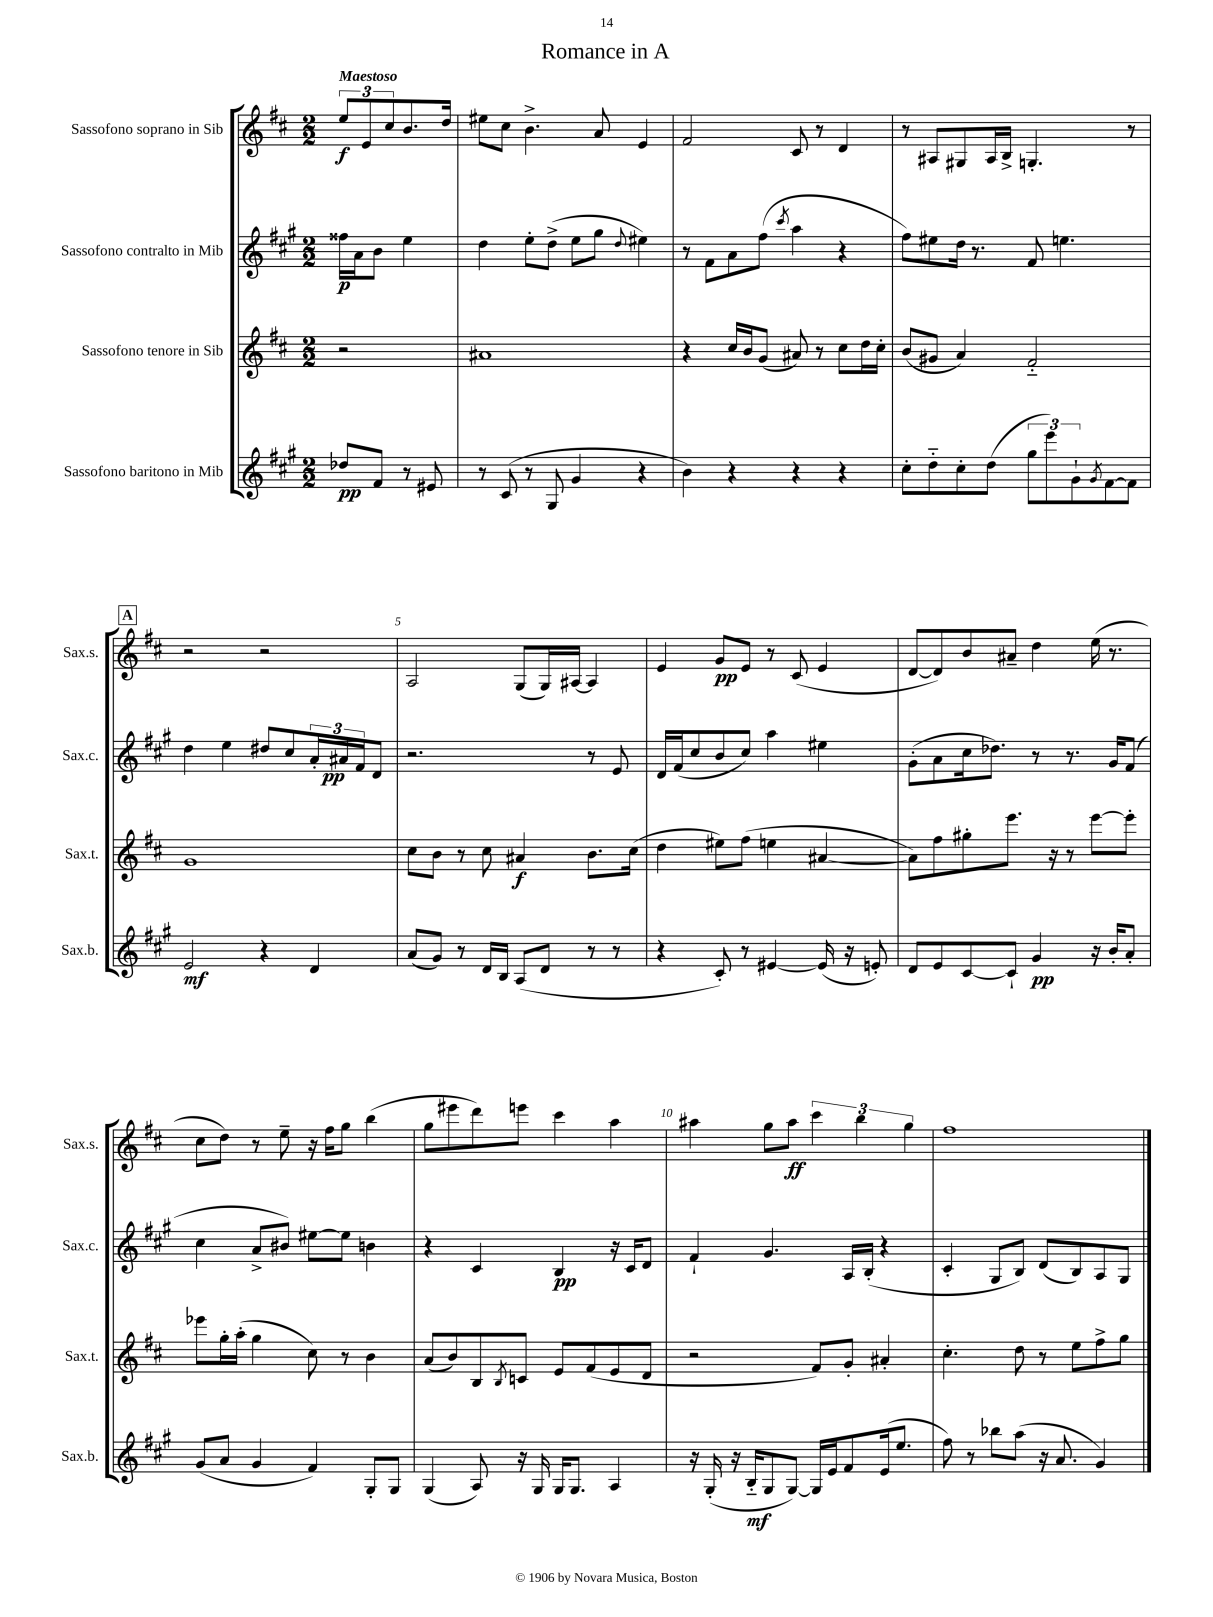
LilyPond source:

\header { title = "Romance in A" }
<<
\new StaffGroup <<
\new Staff = "s0" \with { instrumentName = "Sassofono soprano in Sib" shortInstrumentName = "Sax.s." } {
    \clef treble \key d \major \numericTimeSignature \time 2/2 \partial 2 \tempo "Maestoso"
    \tuplet 3/2 { e''8\f e'8 cis''8 } b'8. d''16 |
    eis''8 cis''8 b'4.-> a'8 e'4 |
    fis'2 cis'8 r8 d'4 |
    r8 ais8 gis8 ais16 b16-> g4.-. r8 |
    \mark \markup { \box "A" } r2 r2 |
    a2 g8( g16) ais16~ ais4 |
    e'4 g'8\pp e'8 r8 cis'8( e'4 |
    d'8~ d'8) b'8 ais'8-- d''4 e''16( r8. |
    cis''8 d''8) r8 e''8-- r16 fis''16 g''8 b''4( |
    g''8 eis'''8 d'''8) e'''8 cis'''4 a''4 |
    ais''4 g''8 ais''8\ff \tuplet 3/2 { cis'''4 b''4 g''4 } |
    fis''1 \bar "|." |
}
\new Staff = "s1" \with { instrumentName = "Sassofono contralto in Mib" shortInstrumentName = "Sax.c." } {
    \clef treble \key a \major \numericTimeSignature \time 2/2 \partial 2
    fisis''16\p a'16 b'8 e''4 |
    d''4 e''8-. d''8->( e''8 gis''8 \appoggiatura { d''8 } eis''4) |
    r8 fis'8 a'8 fis''8( \acciaccatura { cis'''8 } a''4 r4 |
    fis''8) eis''8 d''16 r8. fis'8 e''4. |
    \mark \markup { \box "A" } d''4 e''4 dis''8 cis''8 \tuplet 3/2 { a'16-. ais'16\pp fis'16 } d'8 |
    r2. r8 e'8 |
    d'16 fis'16( cis''8 b'8 cis''8) a''4 eis''4 |
    gis'8-.( a'8 cis''16 des''8.) r8 r8. gis'16 fis'8( |
    cis''4 a'8-> bis'8) eis''8~ eis''8 b'4 |
    r4 cis'4 b4\pp r16 cis'16 d'8 |
    fis'4-! gis'4. a16 b16-.( r4 |
    cis'4-. gis8 b8) d'8( b8) a8 gis8 \bar "|." |
}
\new Staff = "s2" \with { instrumentName = "Sassofono tenore in Sib" shortInstrumentName = "Sax.t." } {
    \clef treble \key d \major \numericTimeSignature \time 2/2 \partial 2
    r2 |
    ais'1 |
    r4 cis''16 b'16 g'8( ais'8) r8 cis''8 d''16 cis''16-. |
    b'8( gis'8 a'4) fis'2-_ |
    \mark \markup { \box "A" } g'1 |
    cis''8 b'8 r8 cis''8 ais'4\f b'8. cis''16( |
    d''4 eis''8) fis''8( e''4 ais'4~ |
    ais'8) fis''8 gis''8-. e'''8. r16 r8 e'''8~ e'''8-. |
    ees'''8 g''16-. a''16-.( g''4 cis''8) r8 b'4 |
    a'8( b'8) b8 \acciaccatura { b8 } c'8 e'8 fis'8( e'8 d'8 |
    r2 fis'8) g'8-. ais'4-. |
    cis''4.-. d''8 r8 e''8 fis''8-> g''8 \bar "|." |
}
\new Staff = "s3" \with { instrumentName = "Sassofono baritono in Mib" shortInstrumentName = "Sax.b." } {
    \clef treble \key a \major \numericTimeSignature \time 2/2 \partial 2
    des''8\pp fis'8 r8 eis'8 |
    r8 cis'8( r8 gis8 gis'4 r4 |
    b'4) r4 r4 r4 |
    cis''8-. d''8-_ cis''8-. d''8( \tuplet 3/2 { gis''8 e'''8) gis'8-! } \acciaccatura { gis'8 } fis'8~ fis'8 |
    \mark \markup { \box "A" } e'2\mf r4 d'4 |
    a'8( gis'8) r8 d'16 b16 a8( d'8 r8 r8 |
    r4 cis'8-.) r8 eis'4~ eis'16( r16 e'8-.) |
    d'8 e'8 cis'8~ cis'8-! gis'4\pp r16 b'16-. a'8-. |
    gis'8( a'8 gis'4 fis'4) gis8-. gis8 |
    gis4( a8) r16 gis16 gis16 gis8. a4 |
    r16 gis16-.( r16 b16-_\mf gis8 gis8~) gis16 e'16 fis'8 e'16( e''8. |
    fis''8) r8 bes''8 a''8( r16 a'8. gis'4) \bar "|." |
}
>>
>>
\layout { \context { \Score \override BarNumber.break-visibility = ##(#f #t #t) barNumberVisibility = #(every-nth-bar-number-visible 5) } }
